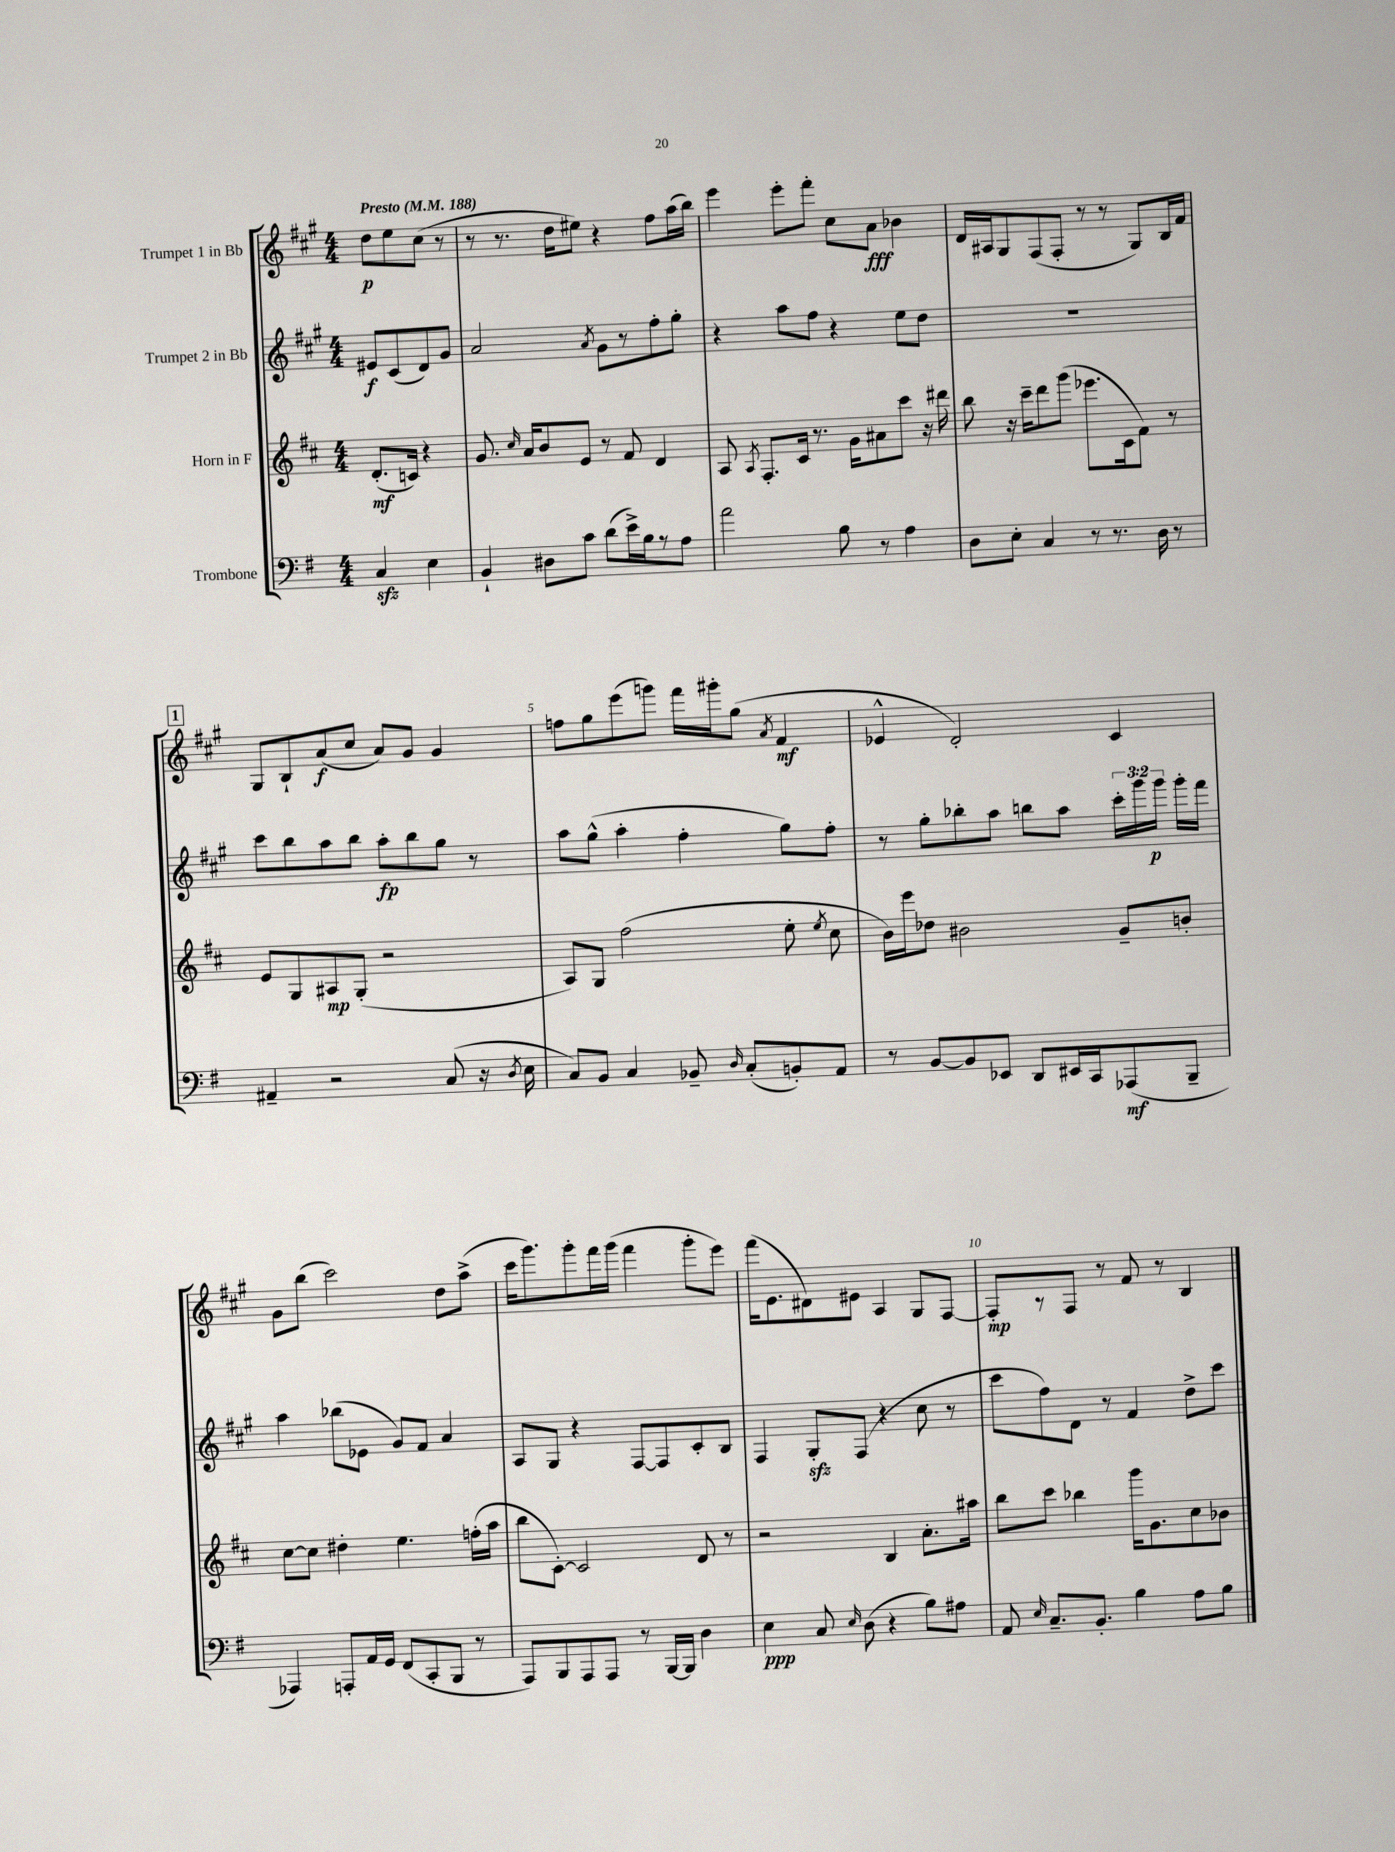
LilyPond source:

<<
\new StaffGroup <<
\new Staff = "s0" \with { instrumentName = "Trumpet 1 in Bb" } {
    \clef treble \key a \major \numericTimeSignature \time 4/4 \partial 2 \tempo "Presto" 4 = 188
    \autoBeamOff d''8[\p e''8 cis''8]( r8 |
    r8 r8. d''16[ eis''8]) r4 fis''8[ a''16( b''16]) |
    e'''4 e'''8[-. fis'''8]-. cis''8[ a'8]\fff bes'4 |
    d'16[ ais16 gis8 fis8( fis8]-. r8 r8 gis8[) b16 fis'16] |
    \mark \markup { \box "1" } gis8[ b8-! a'8\f( cis''8] a'8[) gis'8] gis'4 |
    f''8[ gis''8 e'''8( g'''8]) fis'''16[ gis'''16-. gis''8]( \acciaccatura { a'8 } fis'4\mf |
    ees'4-^ d'2-.) cis'4 |
    gis'8[ b''8]( cis'''2) d''8[ a''8]->( |
    cis'''16[ gis'''8.) gis'''8-. fis'''16 gis'''16]( fis'''4 gis'''8[-. e'''8]) |
    fis'''16[( e'8. dis'8) eis'8] a4 gis8[ fis8]~ |
    fis8[-.\mp r8 fis8] r8 fis'8 r8 b4 \bar "|." |
}
\new Staff = "s1" \with { instrumentName = "Trumpet 2 in Bb" } {
    \clef treble \key a \major \numericTimeSignature \time 4/4 \override Staff.TupletNumber.text = #tuplet-number::calc-fraction-text \partial 2
    \autoBeamOff eis'8[\f cis'8( d'8) gis'8] |
    a'2 \acciaccatura { a'8 } gis'8[ r8 fis''8-. gis''8]-. |
    r4 a''8[ fis''8] r4 e''8[ d''8] |
    R1 |
    \mark \markup { \box "1" } cis'''8[ b''8 a''8 b''8] a''8[-.\fp b''8 gis''8] r8 |
    a''8[ gis''8]-^( a''4-. fis''4-. gis''8[) fis''8]-. |
    r8 gis''8[-. bes''8-. a''8] b''8[ a''8] \tuplet 3/2 { cis'''16[-. gis'''16 gis'''16]\p } gis'''16[-. fis'''16] |
    a''4 bes''8[( ees'8] gis'8[) fis'8] a'4 |
    a8[ gis8] r4 fis8[~ fis8 cis'8-. b8] |
    fis4 gis8[-.\sfz fis8]( r4 cis''8 r8 |
    cis'''8[ fis''8) d'8] r8 fis'4 d''8[-> cis'''8] \bar "|." |
}
\new Staff = "s2" \with { instrumentName = "Horn in F" } {
    \clef treble \key d \major \numericTimeSignature \time 4/4 \partial 2
    \autoBeamOff d'8.[-.\mf( c'16]) r4 |
    g'8. \grace { cis''16 } a'16[ b'8 e'8] r8 fis'8 d'4 |
    a8 \acciaccatura { a8 } fis8.[-. cis'16] r8. g'16[ ais'8 cis'''8] r16 dis'''16 |
    b''8 r16 cis'''16[-- d'''8 g'''8]( ees'''8.[ cis'16 fis'8]) r8 |
    \mark \markup { \box "1" } e'8[ g8 ais8\mp g8]-.( r2 |
    a8[) g8] fis''2( e''8-. \acciaccatura { e''8 } cis''8 |
    b'16[) e'''16 des''8] bis'2 g'8[-- b'8]-. |
    cis''8[~ cis''8] dis''4-. e''4. f''16[-.( a''16] |
    b''8[ cis'8]~-.) cis'2 d'8 r8 |
    r2 b4 a'8.[-. ais''16] |
    b''8[ cis'''8] bes''4 g'''16[ g'8. cis''8 bes'8] \bar "|." |
}
\new Staff = "s3" \with { instrumentName = "Trombone" } {
    \clef bass \key g \major \numericTimeSignature \time 4/4 \partial 2
    \autoBeamOff c4\sfz e4 |
    b,4-! dis8[ c'8] d'8[( e'16->) b16 r8 a8] |
    a'2 b8 r8 a4 |
    d8[ e8]-. c4 r8 r8. d16 r8 |
    \mark \markup { \box "1" } ais,4-- r2 c8( r16 \acciaccatura { d8 } e16 |
    c8[) b,8] c4 bes,8-- \grace { d16 } c8[-.( b,8-.) a,8] |
    r8 b,8[~ b,8 ees,8] d,8[ eis,16 c,16 aes,,8\mf( b,,8]-- |
    aes,,4) a,,8[-. a,16 g,16] fis,8[( c,8-. b,,8] r8 |
    a,,8[) b,,8 a,,8 a,,8] r8 b,,16[~ b,,16] d4 |
    e4\ppp c8 \grace { e16 } d8( r4 b8[) ais8] |
    a,8 \grace { e16 } c8.[-- b,8.]-. b4 a8[ b8] \bar "|." |
}
>>
>>
\layout { \context { \Score \override BarNumber.break-visibility = ##(#f #t #t) barNumberVisibility = #(every-nth-bar-number-visible 5) } }
